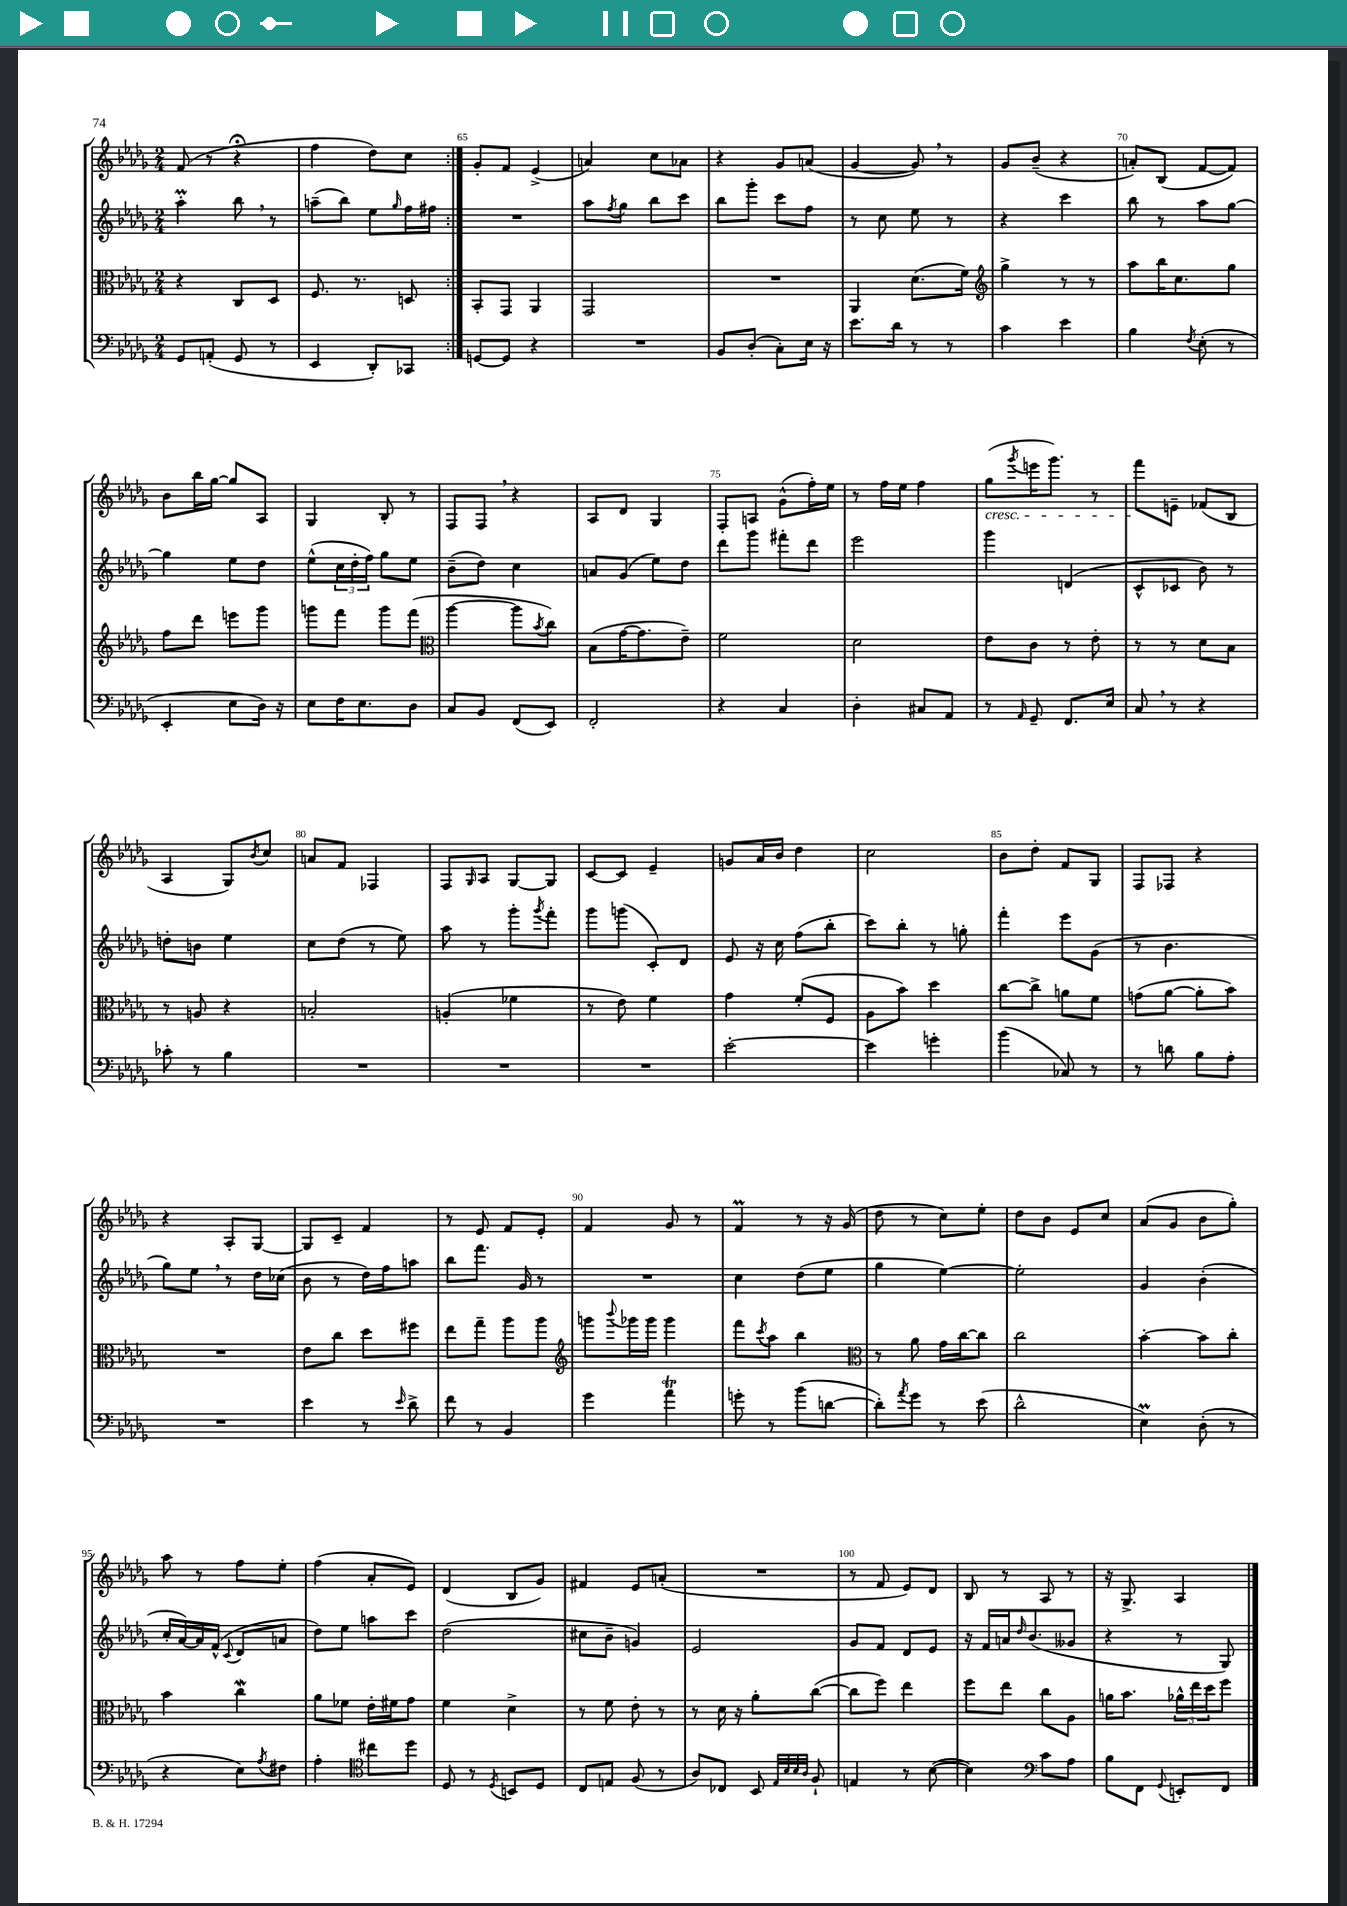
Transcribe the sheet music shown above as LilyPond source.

<<
\new StaffGroup <<
\new Staff = "s0" {
    \clef treble \key des \major \numericTimeSignature \time 2/4
    \repeat volta 2 { f'8( r8 r4\fermata |
    f''4 des''8) c''8 | }
    ges'8-. f'8 ees'4->( |
    a'4) c''8 aes'8 |
    r4 ges'8 a'8( |
    ges'4~ ges'8) \breathe r8 |
    ges'8 bes'8--( r4 |
    a'8-.) bes8( f'8~ f'8) |
    bes'8 bes''16 ges''16~ ges''8 aes8 |
    ges4 bes8-. r8 |
    f8 f8 \breathe r4 |
    aes8 des'8 ges4 |
    f8-. a8 ges'8-^( f''16-.) ees''16 |
    r8 f''16 ees''16 f''4 |
    ges''8\cresc( \acciaccatura { ges'''8 } e'''16 ges'''8.) r8 |
    f'''8\! e'8-- fes'8( bes8 |
    aes4 ges8) \acciaccatura { bes'8 } c''8 |
    a'8 f'8 fes4 |
    f8 \grace { ges16 } aes8 ges8~ ges8 |
    c'8~ c'8 ees'4-- |
    g'8 aes'16 bes'16 des''4 |
    c''2 |
    bes'8 des''8-. f'8 ges8 |
    f8 fes8 r4 |
    r4 aes8-. ges8~ |
    ges8 c'8-- f'4 |
    r8 ees'8 f'8 ees'8-. |
    f'4 ges'8 r8 |
    f'4\prall r8 r16 ges'16( |
    des''8 r8 c''8) ees''8-. |
    des''8 bes'8 ees'8 c''8 |
    aes'8( ges'8 bes'8 ges''8-.) |
    aes''8 r8 f''8 ees''8-. |
    f''4( aes'8-. ees'8) |
    des'4( bes8 ges'8) |
    fis'4 ees'8 a'8-.( |
    R2 |
    r8 f'8 ees'8) des'8 |
    bes8 r8 aes8 r8 |
    r16 ges8.-> aes4 \bar "|." |
}
\new Staff = "s1" {
    \clef treble \key des \major \numericTimeSignature \time 2/4
    \repeat volta 2 { aes''4-.\prall bes''8 \breathe r8 |
    a''8--( bes''8) ees''8 \grace { ges''16 } f''16 fis''16 | }
    R2 |
    aes''8 \acciaccatura { f''8 } ges''8 bes''8 c'''8 |
    bes''8 ges'''8-. c'''8 f''8 |
    r8 c''8 ees''8 r8 |
    r4 c'''4 |
    bes''8 r8 aes''8 ges''8~ |
    ges''4 ees''8 des''8 |
    ees''8-^( \tuplet 3/2 { c''16 des''16-. f''16) } ges''8 ees''8 |
    bes'8--( des''8) c''4 |
    a'8 ges'8( ees''8) des''8 |
    des'''8 ges'''8 fis'''8-. des'''8 |
    ees'''2 |
    ges'''4 d'4( |
    c'8-^ ces'8 bes'8) r8 |
    d''8-. b'8 ees''4 |
    c''8 des''8( r8 ees''8) |
    aes''8 r8 ges'''8-. \acciaccatura { ges'''8 } f'''8-. |
    ges'''8 g'''8( c'8-.) des'8 |
    ees'8 r16 c''16 f''8( bes''8-. |
    c'''8) bes''8-. r8 g''8-. |
    f'''4-. ees'''8 ges'8( |
    r8 bes'4. |
    ges''8) ees''8 \breathe r8 des''16 ces''16( |
    bes'8 r8 des''16) f''16 a''8 |
    bes''8 f'''8. ges'16 r8 |
    R2 |
    c''4 des''8( ees''8 |
    ges''4 ees''4~) |
    ees''2-. |
    ges'4 bes'4-.( |
    c''16-. aes'16~) aes'16 f'16-^( \appoggiatura { c'8 } des'8 a'8 |
    des''8) ees''8 a''8 c'''8 |
    des''2( |
    cis''8 bes'8-- g'4) |
    ees'2 |
    ges'8 f'8 des'8 ees'8 |
    r16 f'16 a'16 \grace { des''16 } bes'8.( geses'8 |
    r4 r8 ges8) \bar "|." |
}
\new Staff = "s2" {
    \clef alto \key des \major \numericTimeSignature \time 2/4
    \repeat volta 2 { r4 c8 des8 |
    f8. r8. d8 | }
    bes,8-. ges,8 aes,4 |
    ges,2 |
    R2 |
    aes,4 des'8.( f'16) |
    \clef treble ges''4-> r8 r8 |
    aes''8 bes''16 c''8. ges''8 |
    f''8 des'''8 e'''8 ges'''8 |
    g'''8 f'''8 g'''8 f'''8( |
    \clef alto aes''4~ aes''8 \acciaccatura { bes'8 } c''8) |
    bes8( ges'16~ ges'8. ees'8--) |
    f'2 |
    des'2 |
    ees'8 c'8 r8 ees'8-. |
    r8 r8 des'8 bes8 |
    r8 a8 r4 |
    b2-. |
    a4-.( fes'4 |
    r8 ees'8) f'4 |
    ges'4 f'8-.( f8 |
    aes8 bes'8) des''4 |
    c''8~ c''8-> a'8 f'8 |
    g'8( aes'8~ aes'8-. bes'8) |
    R2 |
    ees'8 c''8 des''8 fis''8 |
    ees''8 ges''8-- aes''8 aes''8 |
    \clef treble g'''8 \appoggiatura { bes'''8 } ges'''16 ges'''16 ges'''4 |
    f'''8 \acciaccatura { c'''8 } aes''8 bes''4 |
    \clef alto r8 aes'8 ges'16 c''16~ c''8 |
    c''2 |
    bes'4~-. bes'8 c''8-. |
    bes'4 c''4\mordent |
    aes'8 fes'8 ees'16-. fis'16 ges'8 |
    f'4 des'4-> |
    r8 f'8 ees'8-. r8 |
    r8 des'16 r16 aes'8-. c''8~( |
    c''8 f''8) ees''4 |
    f''8 ees''8 c''8 aes8 |
    a'16 bes'8. \tuplet 3/2 { aes'16-^ ees''16 des''16 } f''8 \bar "|." |
}
\new Staff = "s3" {
    \clef bass \key des \major \numericTimeSignature \time 2/4
    \repeat volta 2 { ges,8 a,8-.( ges,8 r8 |
    ees,4 des,8-.) ces,8 | }
    g,8~ g,8 r4 |
    R2 |
    bes,8 des8-.( c8-.) ees16 r16 |
    ees'8. des'16 r8 r8 |
    c'4 ees'4 |
    bes4 \acciaccatura { f8 } ees8-.( r8 |
    ees,4-. ees8 des16) r16 |
    ees8 f16 ees8. des8 |
    c8 bes,8 f,8( ees,8) |
    f,2-. |
    r4 c4 |
    des4-. cis8 aes,8 |
    r8 \grace { aes,16 } ges,8-- f,8. ees16 |
    c8 \breathe r8 r4 |
    ces'8-. r8 bes4 |
    R2 |
    R2 |
    R2 |
    ees'2~-. |
    ees'4 g'4-. |
    bes'4( ces8) r8 |
    r8 d'8 bes8 aes8-. |
    R2 |
    ees'4 r8 \grace { ees'16 } des'8-> |
    f'8 r8 bes,4 |
    ges'4 aes'4\trill |
    g'8-. r8 bes'8( d'8~ |
    d'8-.) \acciaccatura { aes'8 } ges'8 r8 ees'8( |
    des'2-^ |
    ees4\prall) des8-.( r8 |
    r4 ees8) \acciaccatura { aes8 } fis8 |
    aes4-. \clef tenor cis''8 des''8 |
    des8 r8 \acciaccatura { des8 } b,8 des8 |
    c8 e8 f8( r8 |
    aes8) ces8 bes,8 \grace { ees32 bes32 bes32 aes32 } f8-! |
    e4 r8 bes8~( |
    bes4) \clef bass c'8 aes8 |
    bes8 f,8 \appoggiatura { ges,8 } e,8-. f,8 \bar "|." |
}
>>
>>
\layout { \context { \Score currentBarNumber = #63 \override BarNumber.break-visibility = ##(#f #t #t) barNumberVisibility = #(every-nth-bar-number-visible 5) } }
